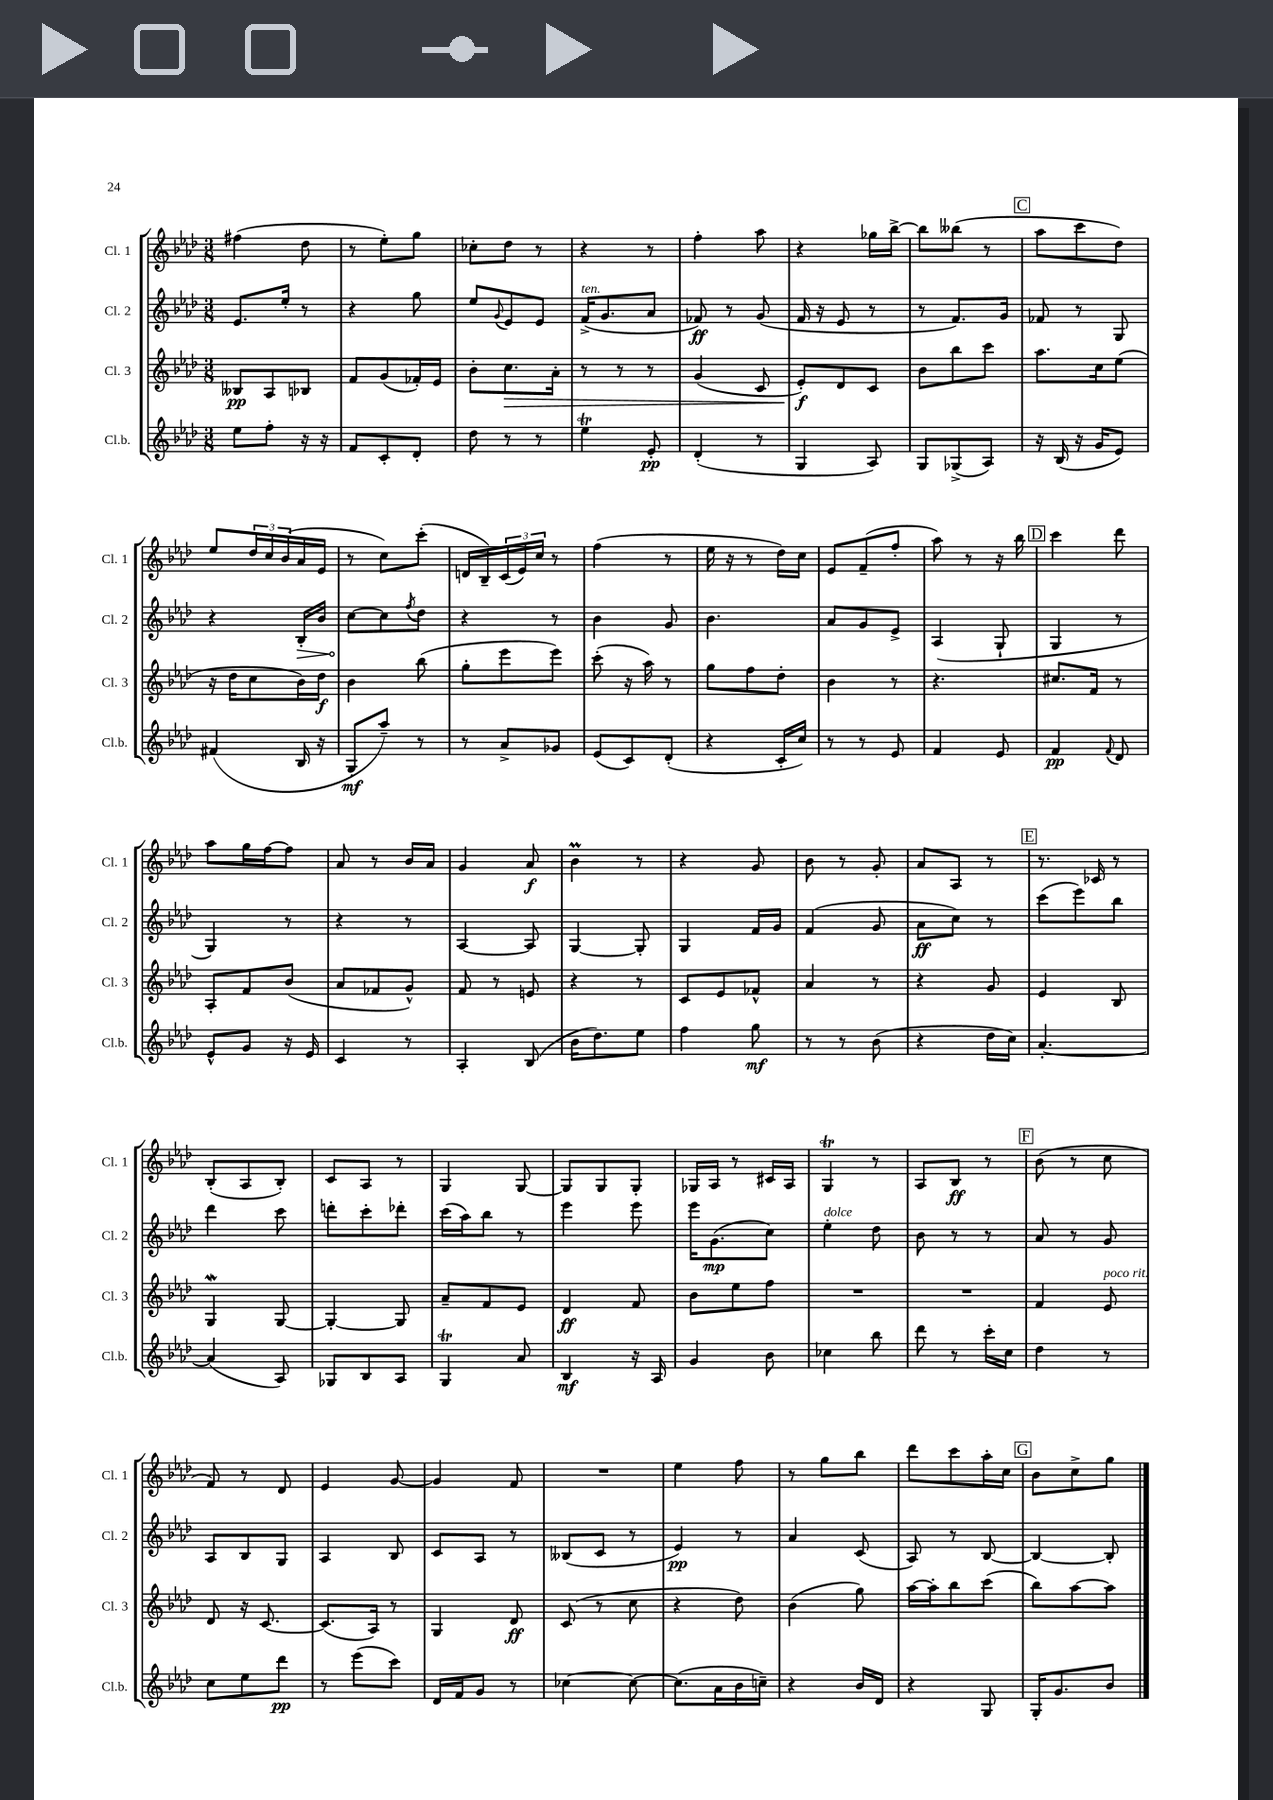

**kern	**kern	**kern	**kern
*staff4	*staff3	*staff2	*staff1
*clefG2	*clefG2	*clefG2	*clefG2
*k[b-e-a-d-]	*k[b-e-a-d-]	*k[b-e-a-d-]	*k[b-e-a-d-]
*M3/8	*M3/8	*M3/8	*M3/8
8ee-	8B--	8.e-	(4ff#
8ff'	8A-	.	.
.	.	16ee-'	.
16r	8B-	8r	8dd-
16r	.	.	.
=	=	=	=
8f	8f	4r	8r
8c'	(8g	.	8ee-')
8d-'	16f-')	8gg	8gg
.	16e-	.	.
=	=	=	=
8dd-	8b-'	8ee-	8cc-'
.	.	8qqg	.
8r	8.cc	8e-	8dd-
8r	.	8e-	8r
.	16a-'	.	.
=	=	=	=
4ee-	8r	(16f^	4r
.	.	8.g	.
.	8r	.	.
8e-'	8r	8a-	8r
=	=	=	=
(4d-'	(4g	8f-)	4ff'
.	.	8r	.
8r	8c	(8g	8aa-
=	=	=	=
4G	8e-')	16f	4r
.	.	16r	.
.	8d-	8e-	.
8A-)	8c	8r	16gg-
.	.	.	[16bb-^
=	=	=	=
8G	8b-	8r	8bb-]
(8G-^	8bb-	8.f)	(8bb--
8A-)	8ccc	.	8r
.	.	16g	.
=	=	=	=
16r	8.aa-	8f-	8aa-
(16B-	.	.	.
16r	.	8r	8ccc
16g	16cc	.	.
8e-)	(8ee-	8G	8dd-)
=	=	=	=
(4f#	16r	4r	8ee-
.	16dd-	.	.
.	8cc	.	24dd-
.	.	.	24cc
.	.	.	(24b-
16B-	16b-)	16B-'	16a-
16r	16dd-	16b-	16e-
=	=	=	=
8G'	4b-	[8cc	8r
8aa-~)	.	8cc]	8cc)
.	.	8qff	.
8r	(8bb-	8dd-	(8ccc'
=	=	=	=
8r	8gg'	4r	16d
.	.	.	16B-~)
8a-^	8eee-	.	(24c
.	.	.	24e-)
.	.	.	24cc
8g-	8eee-)	8r	8r
=	=	=	=
(8e-	(8ccc'	4b-	(4ff
8c)	16r	.	.
.	16aa-)	.	.
(8d-'	8r	8g	8r
=	=	=	=
4r	8gg	4.b-	16ee-
.	.	.	16r
.	8ff	.	8r
16c'	8dd-'	.	16dd-)
16cc)	.	.	16cc
=	=	=	=
8r	4b-	8a-	8e-
8r	.	8g	(8f~
8e-	8r	8e-^	8ff'
=	=	=	=
4f	4.r	(4A-	8aa-)
.	.	.	8r
8e-	.	8G`	16r
.	.	.	16bb-
=	=	=	=
4f	8.cc#	4G	4ccc
.	16f	.	.
8qqf	.	.	.
8d-	8r	8r	8ddd-
=	=	=	=
8e-^^	8A-'	4G)	8aa-
8g	8f	.	16gg
.	.	.	[16ff
16r	(8b-	8r	8ff]
16e-	.	.	.
=	=	=	=
4c	8a-	4r	8a-
.	8f-	.	8r
8r	8g^^)	8r	16b-
.	.	.	16a-
=	=	=	=
4A-'	8f	[4A-	4g
.	8r	.	.
(8B-	8e	8A-]	8a-
=	=	=	=
16b-	4r	[4G	4b-
8.dd-)	.	.	.
8ee-	8r	8G']	8r
=	=	=	=
4ff	8c	4G	4r
.	8e-	.	.
8gg	8f-^^	16f	8g
.	.	16g	.
=	=	=	=
8r	4a-	(4f	8b-
8r	.	.	8r
(8b-	8r	8g	8g'
=	=	=	=
4r	4r	8a-	8a-
.	.	8cc)	8A-
16dd-	8g	8r	8r
16cc)	.	.	.
=	=	=	=
[4.a-'	4e-	(8ccc	8.r
.	.	8eee-)	.
.	.	.	16c-
.	8B-	8bb-	8r
=	=	=	=
(4a-]	4G	4ddd-	(8B-'
.	.	.	8A-
8A-)	[8G	8ccc	8B-')
=	=	=	=
8G-	4G'_	8ddd'	8c
8B-	.	8ccc'	8A-
8A-	8G]	8ddd-'	8r
=	=	=	=
4G	8a-~	(16ccc	4G
.	.	16aa-)	.
.	8f	8bb-	.
8a-	8e-	8r	[8G
=	=	=	=
4B-	4d-	4eee-	8G]
.	.	.	8G
16r	8f	8eee-	8G'
16A-	.	.	.
=	=	=	=
4g	8b-	16eee-	16G-
.	.	(8.g	16A-
.	8ee-	.	8r
8b-	8ff	8cc)	16c#
.	.	.	16A-
=	=	=	=
4cc-	4.r	4ee-'	4G
8bb-	.	8dd-	8r
=	=	=	=
8ddd-	4.r	8b-	8A-
8r	.	8r	8B-
16ccc'	.	8r	8r
16cc	.	.	.
=	=	=	=
4dd-	4f	8a-	(8b-
.	.	8r	8r
8r	8e-	8g	8cc
=	=	=	=
8cc	8d-	8A-	8f)
8ee-	16r	8B-	8r
.	[8.c	.	.
8ddd-	.	8G	8d-
=	=	=	=
8r	(8.c]	4A-	4e-
(8eee-	.	.	.
.	16A-)	.	.
8ccc)	8r	8B-	[8g
=	=	=	=
16d-	4G	8c	4g]
16f	.	.	.
8g	.	8A-	.
8r	8d-	8r	8f
=	=	=	=
[4cc-	(8c	(8B--	4.r
.	8r	8c	.
8cc-_	8cc	8r	.
=	=	=	=
(8.cc-]	4r	4e-)	4ee-
16a-	.	.	.
16b-	8dd-)	8r	8ff
16cc~)	.	.	.
=	=	=	=
4r	(4b-	4a-	8r
.	.	.	8gg
16b-	8gg)	(8c	8bb-
16d-	.	.	.
=	=	=	=
4r	[16aa-	8A-)	8ddd-
.	16aa-']	.	.
.	8bb-	8r	8ccc
8G	(8ccc	[8B-	16aa-'
.	.	.	16cc
=	=	=	=
16G'	8bb-)	4B-_	8b-
8.g	.	.	.
.	[8aa-	.	8cc^
8b-	8aa-]	8B-']	8gg
==	==	==	==
*-	*-	*-	*-
